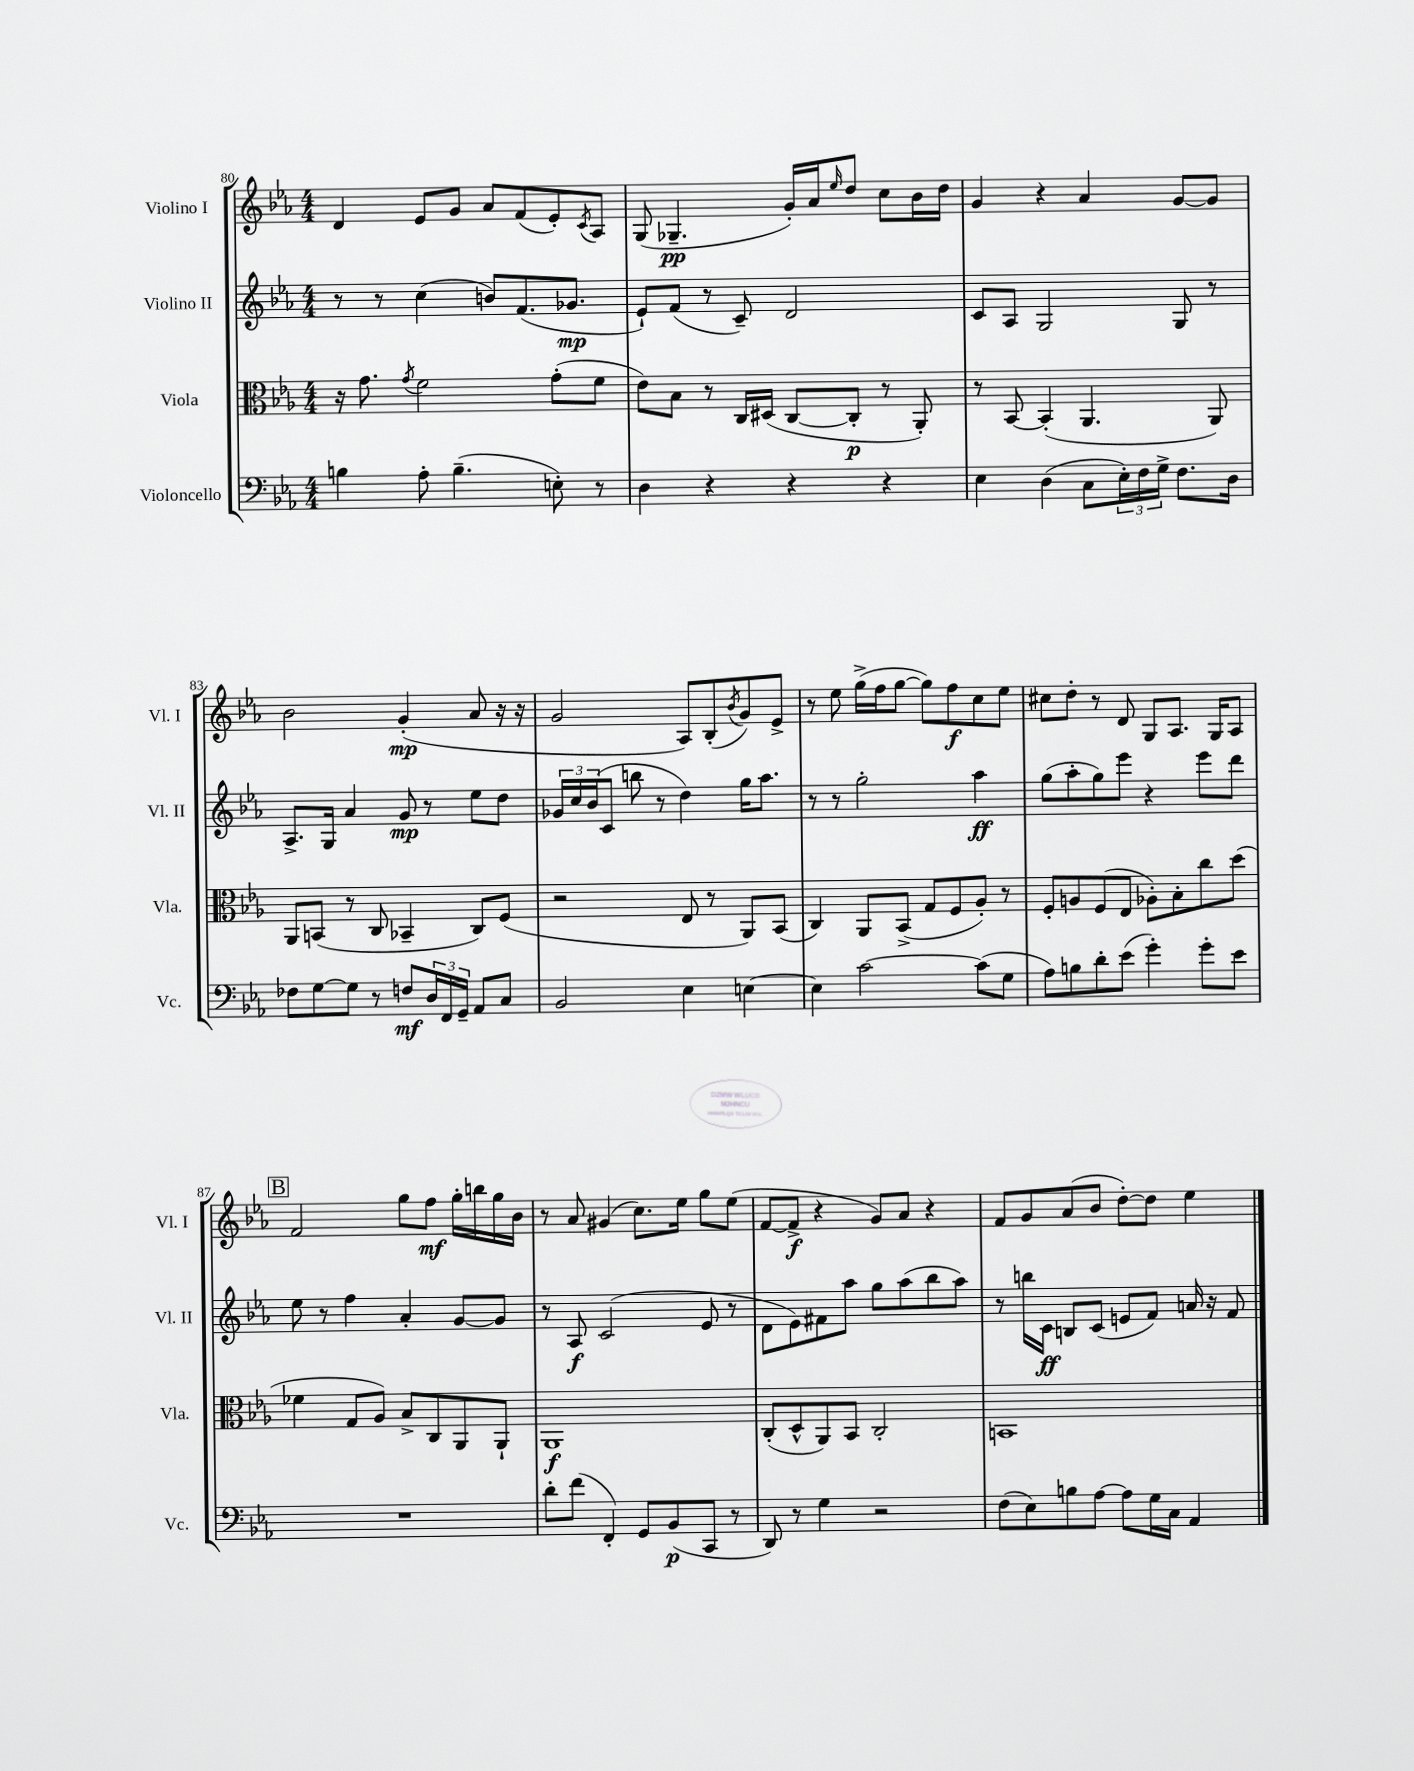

**kern	**dynam	**kern	**dynam	**kern	**dynam	**kern	**dynam
*part4	*part4	*part3	*part3	*part2	*part2	*part1	*part1
*staff4	*staff4	*staff3	*staff3	*staff2	*staff2	*staff1	*staff1
*I"Violoncello	*	*I"Viola	*	*I"Violino II	*	*I"Violino I	*
*I'Vc.	*	*I'Vla.	*	*I'Vl. II	*	*I'Vl. I	*
*clefF4	*	*clefC3	*	*clefG2	*	*clefG2	*
*k[b-e-a-]	*	*k[b-e-a-]	*	*k[b-e-a-]	*	*k[b-e-a-]	*
*M4/4	*	*M4/4	*	*M4/4	*	*M4/4	*
=80	=80	=80	=80	=80	=80	=80	=80
4Bn\	.	16r	.	8r	.	4d/	.
.	.	8.g\	.	.	.	.	.
.	.	.	.	8r	.	.	.
.	.	8qg/	.	.	.	.	.
8A-'\	.	2f\	.	(4cc\	.	8e-/L	.
(4.B~\	.	.	.	.	.	8g/J	.
.	.	.	.	8bn/L)	.	8a-/L	.
.	.	.	.	(8.f/	.	(8f/	.
8En'\)	.	(8g'\L	.	.	.	8e-'/)	.
.	.	.	.	8.g-X/J	mp	.	.
.	.	.	.	.	.	8qc/	.
8r	.	8f\J	.	.	.	8A-/J	.
=81	=81	=81	=81	=81	=81	=81	=81
4D\	.	8e-\L)	.	8e-`/L)	.	(8G/	.
.	.	8B-\J	.	(8f/J	.	4.G-X~/	pp
4r	.	8r	.	8r	.	.	.
.	.	16C/LL	.	8c~/)	.	.	.
.	.	(16D#X/JJ	.	.	.	.	.
4r	.	[8C/L	.	2d/	.	16g'/LL)	.
.	.	.	.	.	.	16a-/J	.
.	.	.	.	.	.	16qqee-/	.
.	.	8C'/J]	p	.	.	8dd/J	.
4r	.	8r	.	.	.	8cc\L	.
.	.	8AA-'/)	.	.	.	16b-\L	.
.	.	.	.	.	.	16dd\JJ	.
=82	=82	=82	=82	=82	=82	=82	=82
4E-\	.	8r	.	8c/L	.	4g/	.
.	.	[8BB-/	.	8A-/J	.	.	.
(4D\	.	(4BB-'/]	.	2G/	.	4r	.
8C\L	.	4.AA-/	.	.	.	4a-/	.
24E-'\L)	.	.	.	.	.	.	.
24F\	.	.	.	.	.	.	.
24G^\JJ	.	.	.	.	.	.	.
8.F\L	.	.	.	8G/	.	[8g/L	.
.	.	8AA-/)	.	8r	.	8g/J]	.
16D\Jk	.	.	.	.	.	.	.
!!LO:LB:g=z
=83	=83	=83	=83	=83	=83	=83	=83
8F-X\L	.	8AA-/L	.	8.A-^/L	.	2b-\	.
[8G\	.	(8BBn/J	.	.	.	.	.
.	.	.	.	16G/Jk	.	.	.
8G\J]	.	8r	.	4a-/	.	.	.
8r	.	8C/	.	.	.	.	.
8Fn/L	mf	4BB-X~/	.	8g/	mp	(4g'/	mp
24D/L	.	.	.	8r	.	.	.
24FF/	.	.	.	.	.	.	.
24GG~/JJ	.	.	.	.	.	.	.
8AA-/L	.	8C/L)	.	8ee-\L	.	8a-/	.
8C/J	.	(8F/J	.	8dd\J	.	16r	.
.	.	.	.	.	.	16r	.
=84	=84	=84	=84	=84	=84	=84	=84
2BB-/	.	2r	.	24g-X/LL	.	2g/	.
.	.	.	.	24cc/	.	.	.
.	.	.	.	(24b-/J	.	.	.
.	.	.	.	8c/J	.	.	.
.	.	.	.	8bbn\	.	.	.
.	.	.	.	8r	.	.	.
4E-\	.	8E-/	.	4dd\)	.	8A-/L)	.
.	.	8r	.	.	.	(8B-'/	.
.	.	.	.	.	.	8qb-/	.
[4En\	.	8AA-/L)	.	16gg\KL	.	8g/)	.
.	.	.	.	8.aa-\J	.	.	.
.	.	(8BB-/J	.	.	.	8e-^/J	.
=85	=85	=85	=85	=85	=85	=85	=85
4E\]	.	4C/)	.	8r	.	8r	.
.	.	.	.	8r	.	8ee-\	.
[2c\	.	8AA-/L	.	2gg'\	.	(16gg^\LL	.
.	.	.	.	.	.	16ff\J	.
.	.	(8BB-^/J	.	.	.	[8gg\J	.
.	.	8G/L	.	.	.	8gg\L])	.
.	.	8F/	.	.	.	8ff\	f
(8c\L]	.	8A-'/J)	.	4aa-\	ff	8cc\	.
8G\J	.	8r	.	.	.	8ee-\J	.
=86	=86	=86	=86	=86	=86	=86	=86
8A-\L)	.	8F'/L	.	(8gg\L	.	8cc#X\L	.
8Bn\	.	8An/	.	8aa-'\	.	8dd'\J	.
8d'\	.	(8F/	.	8gg\)	.	8r	.
(8e-\J	.	8E-/J	.	8eee-\J	.	8d/	.
4g'\)	.	8A-X'\L)	.	4r	.	8G/L	.
.	.	8B-'\	.	.	.	8.A-/J	.
8g'\L	.	8cc\	.	8eee-\L	.	.	.
.	.	.	.	.	.	16G/KL	.
8e-\J	.	(8dd\J	.	8ddd\J	.	8A-/J	.
!!LO:LB:g=z
!!LO:REH:place=s1:t=B
=87	=87	=87	=87	=87	=87	=87	=87
1r	.	4f-X\	.	8ee-\	.	2f/	.
.	.	.	.	8r	.	.	.
.	.	8G/L	.	4ff\	.	.	.
.	.	8A-/J)	.	.	.	.	.
.	.	8B-^/L	.	4a-'/	.	8gg\L	.
.	.	8C/	.	.	.	8ff\J	mf
.	.	8AA-/	.	[8g/L	.	16gg'\LL	.
.	.	.	.	.	.	16bbn\	.
.	.	8AA-`/J	.	8g/J]	.	16gg\	.
.	.	.	.	.	.	16b-\JJ	.
=88	=88	=88	=88	=88	=88	=88	=88
8d'\L	.	1AA-	f	8r	.	8r	.
(8f\J	.	.	.	8A-/	f	8a-/	.
4FF'/)	.	.	.	(2c/	.	(4g#X/	.
8GG/L	.	.	.	.	.	8.cc\L)	.
(8BB-/	p	.	.	.	.	.	.
.	.	.	.	.	.	16ee-\Jk	.
8CC/J	.	.	.	8e-/	.	8gg\L	.
8r	.	.	.	8r	.	(8ee-\J	.
=89	=89	=89	=89	=89	=89	=89	=89
8DD/)	.	(8C'/L	.	8d\L	.	[8f/L	.
8r	.	8D^^/	.	8e-\)	.	8f^/J]	f
4G\	.	8AA-/)	.	8f#X\	.	4r	.
.	.	8BB-/J	.	8aa-\J	.	.	.
2r	.	2C'/	.	8gg\L	.	8g/L)	.
.	.	.	.	(8aa-\	.	8a-/J	.
.	.	.	.	8bb-\	.	4r	.
.	.	.	.	8aa-\J)	.	.	.
=90	=90	=90	=90	=90	=90	=90	=90
(8F\L	.	1BBn	.	8r	.	8f/L	.
8E-\)	.	.	.	16bbn\LL	.	8g/	.
.	.	.	.	16c\JJ	ff	.	.
8Bn\	.	.	.	8Bn/L	.	(8a-/	.
[8A-\J	.	.	.	(8c/J	.	8b-/J	.
8A-\L]	.	.	.	8en/L	.	[8dd'\L)	.
16G\L	.	.	.	8f/J)	.	8dd\J]	.
16C\JJ	.	.	.	.	.	.	.
4AA-/	.	.	.	16an/	.	4ee-\	.
.	.	.	.	16r	.	.	.
.	.	.	.	8f/	.	.	.
==	==	==	==	==	==	==	==
*-	*-	*-	*-	*-	*-	*-	*-
